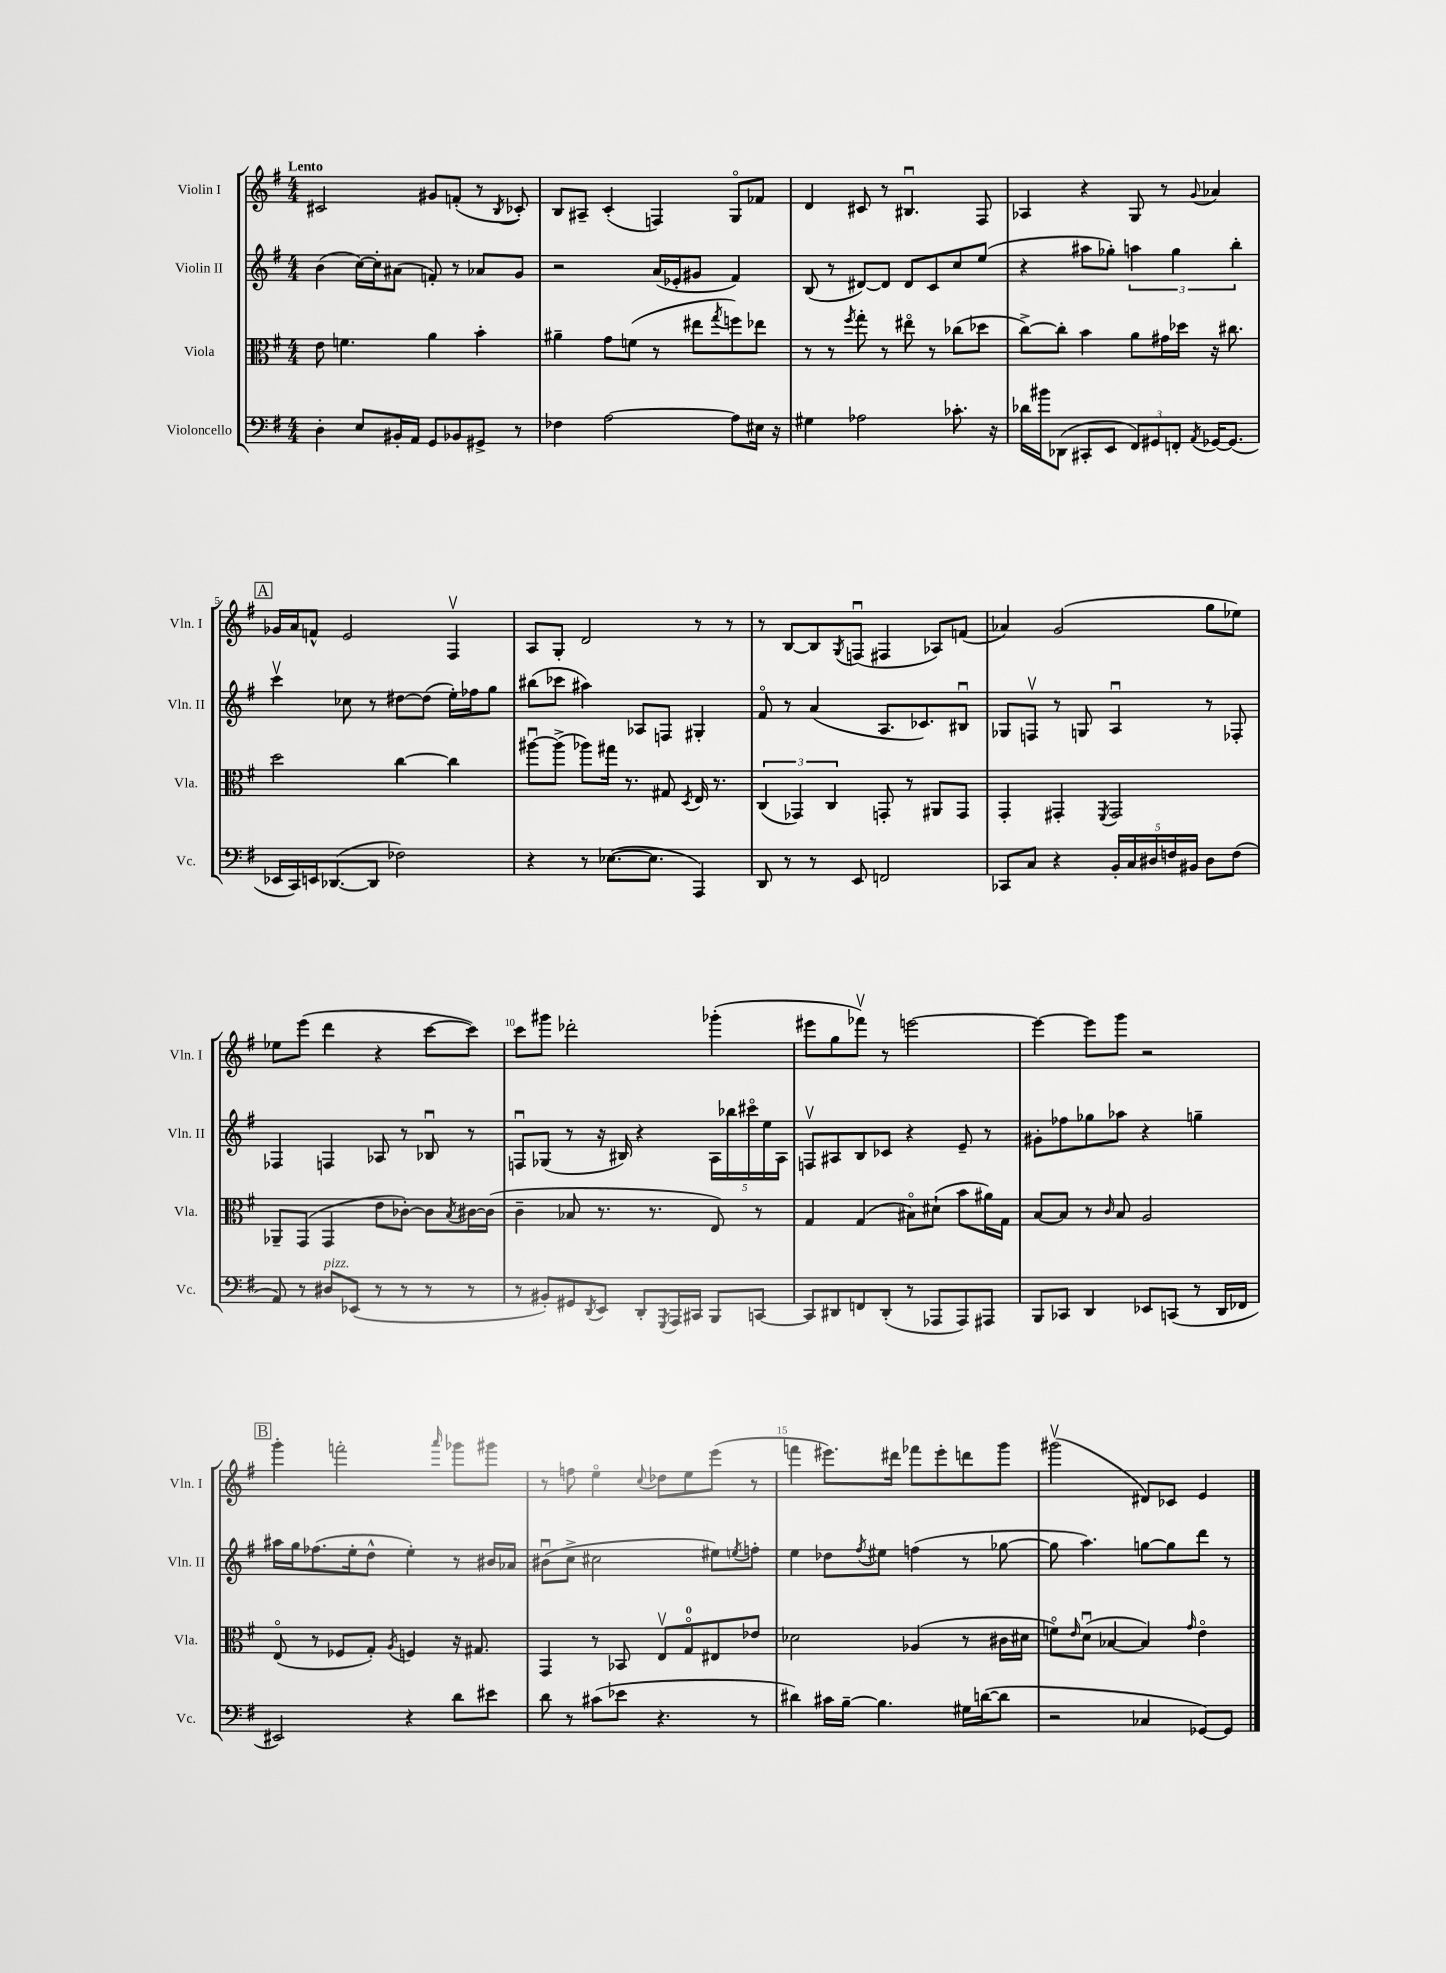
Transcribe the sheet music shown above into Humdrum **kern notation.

**kern	**kern	**kern	**kern
*part4	*part3	*part2	*part1
*staff4	*staff3	*staff2	*staff1
*I"Violoncello	*I"Viola	*I"Violin II	*I"Violin I
*I'Vc.	*I'Vla.	*I'Vln. II	*I'Vln. I
*clefF4	*clefC3	*clefG2	*clefG2
*k[f#]	*k[f#]	*k[f#]	*k[f#]
*M4/4	*M4/4	*M4/4	*M4/4
=1	=1	=1	=1
!	!	!	!LO:TX:a:B:t=Lento
4D'\	8e\	(4b\	2c#X/
.	4.fn\	.	.
8E/L	.	[16cc\LL)	.
.	.	16cc'\J]	.
16BB#X'/L	.	(8a#X\J	.
16AA/JJ	.	.	.
8GG/L	4a\	8fn'/)	8g#X/L
8BB-X/	.	8r	(8fn'/J
8GG#X^/J	4b'\	8a-X/L	8r
.	.	.	8qB/
8r	.	8g/J	8c-X'/)
=2	=2	=2	=2
4F-X\	4a#X~\	2r	8B/L
.	.	.	8A#X~/J
[2A\	8g\L	.	(4c'/
.	(8fn\J	.	.
.	8r	(16a/LL	4Fn/)
.	.	16e-X'/J	.
.	8ee#X\L	8g#X/J	.
.	8qgg/	.	.
8A\L]	8ffn\)	4f#/)	8G/L
16E#X\Jk	8ee-X\J	.	8f-X/J
16r	.	.	.
=3	=3	=3	=3
4G#X\	8r	(8B/	4d/
.	8r	8r	.
.	8qff#/	.	.
2A-X\	8gg'\	[8d#X/L)	8c#X/
.	8r	8d#/J]	8r
.	8ee#X\	8d#/L	4.B#Xu/
.	8r	8c/	.
8.c-X'\	(8cc-X\L	8cc/	.
.	8dd-X\J	(8ee/J	8F#/
16r	.	.	.
=4	=4	=4	=4
16d-X\LL	[8cc^\L)	4r	4A-X/
16b#X\J	.	.	.
(8DD-X\J	8cc'\J]	.	.
8CC#X'/L	4b\	8aa#X\L	4r
8EE/J	.	8gg-X'\J)	.
12FF#/L)	8a\L	6aan\	8G/
12GG#X/	.	.	.
.	16g#X\L	.	8r
12FFn'/J	.	6gg-\	.
.	16dd-X\JJ	.	.
8qAA/	.	.	8qqg/
[16GG-X/KL	16r	.	4a-X/
(8.GG-/J]	8.cc#X\	.	.
.	.	6bb'\	.
!!LO:LB:g=z
!!LO:REH:place=s1:t=A
=5	=5	=5	=5
16EE-X/LL	2dd\	4cccv\	16g-X/LL
16CC/)	.	.	16a/J
16EEn/J	.	.	8fn^^/J
([8.DD-X/	.	.	.
.	.	8cc-X\	2e/
8DD-/J]	.	8r	.
2F-X\)	[4cc\	[8dd#X\L	.
.	.	(8dd#\J]	.
.	4cc\]	16ee'\LL)	4F#v/
.	.	16ff-X\J	.
.	.	8gg\J	.
=6	=6	=6	=6
4r	[8aa#Xu\L	(8bb#X\L	8A/L
.	(8aa#^\J]	8ccc-X\J	8G'/J
8r	8aa-X\L)	4aa#X\)	2d/
([8.E-X\L	16gg#X\Jk	.	.
.	8.r	.	.
.	.	8A-X/L	.
8.E-\J]	.	.	.
.	8G#X/	8Fn/J	.
.	8qD/	.	.
4AAA/)	16E/	4G#X'/	8r
.	8.r	.	.
.	.	.	8r
=7	=7	=7	=7
8DD/	(6C/	8f#/	8r
8r	.	8r	[8B/L
.	6GG-X/)	.	.
8r	.	(4a/	8B/]
.	6C/	.	.
.	.	.	8qG/
8EE/	.	.	(8Fnu/J
2FFn/	8GGn'/	8.A/L	4F#X/
.	8r	.	.
.	.	8.c-X/)	.
.	8AA#X/L	.	8A-X/L)
.	8GG/J	8B#Xu/J	(8fn/J
=8	=8	=8	=8
8CC-X/L	4GG'/	8G-X/L	4a-X/)
8C/J	.	8Fnv/J	.
4r	4GG#X'/	8r	(2g/
.	.	8Gn/	.
.	8qFF#/	.	.
20BB'/LL	2GG#/	4Au/	.
20C/	.	.	.
20D#X/	.	.	.
20Fn/	.	.	.
20BB#X/JJ	.	.	.
8D#\L	.	8r	8gg\L
(8F\J	.	8F-X'/	8ee-X\J)
!!LO:LB:g=z
=9	=9	=9	=9
8AA/)	8AA-X~/L	4F-X/	8ee-X\L
8r	(8GG/J	.	(8eee\J
!LO:TX:a:i:t=pizz.	!	!	!
8D#X/L	4GG/	4Fn/	4ddd\
(8EE-X/J	.	.	.
8r	8e\L	8A-X/	4r
8r	[8c-X'\J)	8r	.
8r	8c-\L]	8B-Xu/	[8ccc\L
.	8qB/	.	.
8r	[16c#X\L	8r	8ccc\J])
.	(16c#\JJ]	.	.
=10	=10	=10	=10
8r	4c~\	8Fnu/L	8ccc\L
8BB#X'/L)	.	(8G-X/J	8ggg#X\J
8GG#X/	8B-X/	8r	2ddd-X'\
8qDD/	.	.	.
8EE/J	8.r	16r	.
.	.	16B#X/)	.
8DD'/L	.	4r	.
.	8.r	.	.
8qGGG/	.	.	.
16AAA/L	.	.	.
16CC#X/JJ	.	.	.
8BBB/L	8E/)	20A\LL	(4ggg-X'\
.	.	20bb-X\	.
.	.	20ccc#X\	.
[8CCn/J	8r	.	.
.	.	20ee\	.
.	.	20A\JJ	.
=11	=11	=11	=11
8CC/L]	4G/	8Fnv/L	8eee#X\L
8DD#X/	.	8A#X/	8gg\
8FFn/	(4G/	8B/	8fff-Xv\J)
(8DD#'/J	.	8c-X/J	8r
8r	8B#X\L)	4r	[2eeen\
8AAA-X/L	(8d#X`\J	.	.
8AAA-/)	8b\L	8e~/	.
8AAA#X/J	16a#X\L)	8r	.
.	16G\JJ	.	.
=12	=12	=12	=12
8BBB/L	[8B/L	8g#X'\L	4eee\_
8CC-X/J	8B/J]	8ff-X\	.
4DD/	8r	8gg-X\	8eee\L]
.	16qqc/	.	.
.	8B/	8aa-X\J	8ggg\J
8EE-X/L	2A/	4r	2r
(8CCn/J	.	.	.
8r	.	4ggn~\	.
16DD/LL	.	.	.
16FF-X/JJ	.	.	.
!!LO:LB:g=z
!!LO:REH:place=s1:t=B
=13	=13	=13	=13
2EE#X/)	(8E/	16aa#X\LL	4ggg'\
.	.	16gg\J	.
.	8r	(8.ff-X\	.
.	8F-X/L	.	2fffn'\
.	.	16ee'\k	.
.	8G'/J)	8dd^^\J	.
.	8qA/	.	.
4r	4Fn/	4ee'\)	.
.	.	.	16qqaaa/
8d\L	16r	8r	8ggg-X\L
.	8.G#X/	.	.
8e#X\J	.	16b#X/LL	8ggg#X\J
.	.	16a-X/JJ	.
=14	=14	=14	=14
8d\	4GG/	(8b#Xu\L	8r
8r	.	8cc^\J	8ffn\
(8c#X\L	8r	2cc#X\	4ee\
8e-X\J	8BB-X/	.	.
.	.	.	8qqcc/
4.r	8Ev/L	.	8dd-X\L
.	8G/	.	8ee\
.	8E#X/	8ee#X\L)	(8eee\J
.	.	8qeen/	.
8r	8e-X/J	8ffn'\J	8r
=15	=15	=15	=15
4d#X\)	2d-X\	4ee\	4fffn\
16c#X\LL	.	8dd-X\L	8.eee#X\L)
[16B~\JJ	.	.	.
.	.	8qff#/	.
4.B\]	.	8ee#X\J	.
.	.	.	16ddd#X\Jk
.	(4A-X/	(4ffn\	8fff-X\L
.	.	.	8eee#'\
16G#X\LL	8r	8r	8dddn\
([16dn\J	.	.	.
8d\J]	16c#X\LL	[8gg-X\	8ggg\J
.	16d#X\JJ	.	.
=16	=16	=16	=16
2r	8fn\L)	8gg-\]	(2ggg#Xv\
.	16qqe/	.	.
.	(8du\J	4.aa\)	.
.	[4B-X/	.	.
4C-X/	4B-/])	[8ggn\L	8d#X/L)
.	.	8gg\]	8c-X/J
.	16qqg/	.	.
[8GG-X/L)	4e\	8ddd\J	4e/
8GG-/J]	.	8r	.
==	==	==	==
*-	*-	*-	*-
